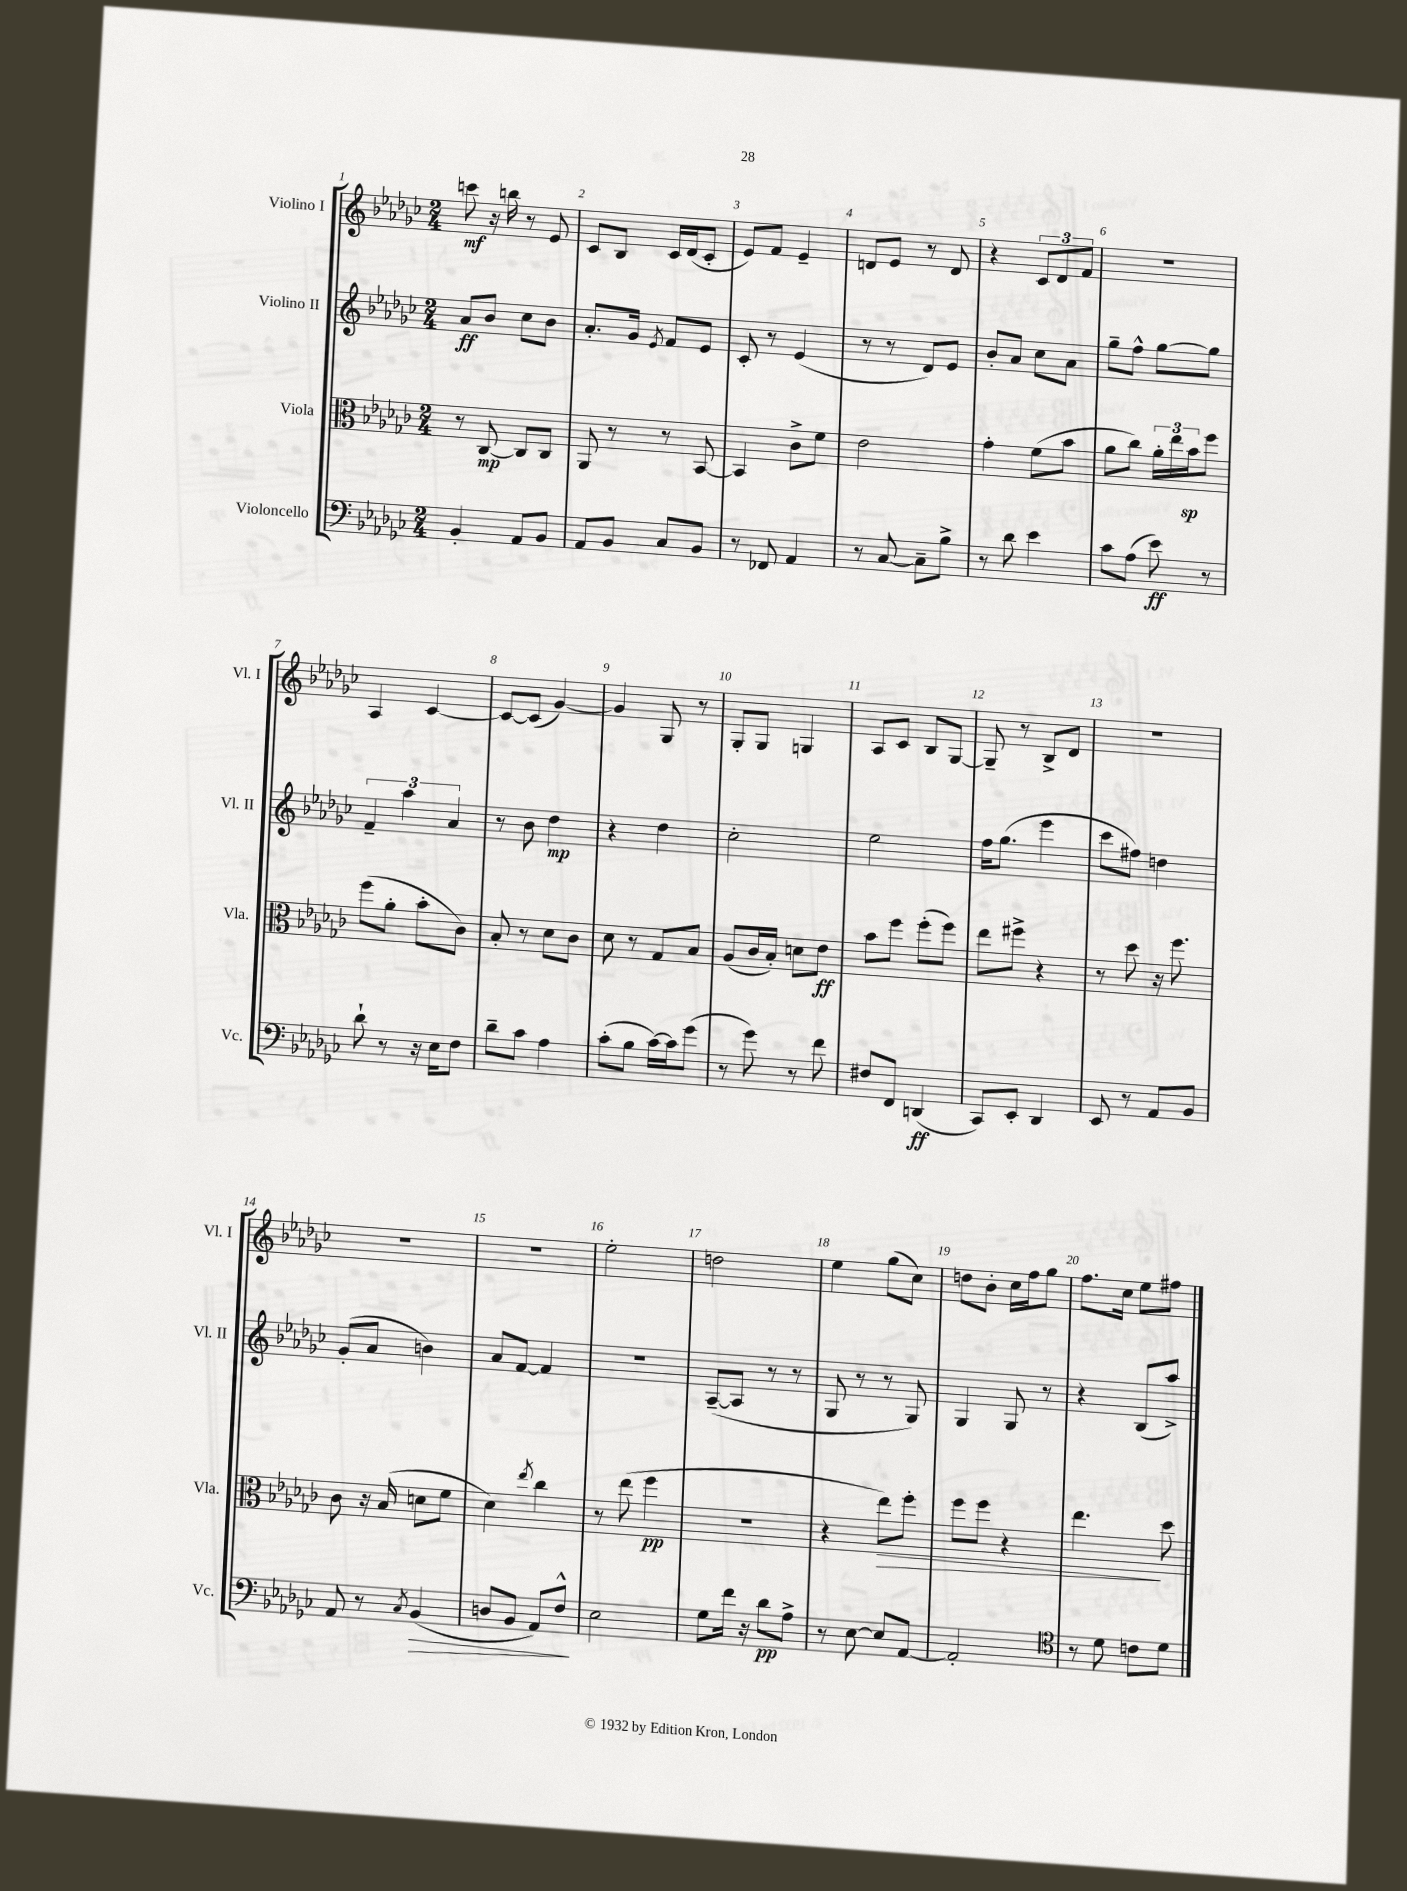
<<
\new StaffGroup <<
\new Staff = "s0" \with { instrumentName = "Violino I" shortInstrumentName = "Vl. I" } {
    \clef treble \key ges \major \numericTimeSignature \time 2/4
    c'''8\mf r16 b''16 r8 ees'8 |
    ces'8 bes8 ces'16 des'16( ces'8-. |
    ees'8) f'8 ees'4-- |
    d'8 ees'8 r8 d'8 |
    r4 \tuplet 3/2 { ces'8 des'8 f'8 } |
    r2 |
    aes4 ces'4~ |
    ces'8~ ces'8( ges'4~) |
    ges'4 ges8 r8 |
    ges8-. ges8 g4 |
    aes8 ces'8 bes8 ges8~ |
    ges8-- r8 bes8-> des'8 |
    r2 |
    R2 |
    r2 |
    ees''2-. |
    d''2 |
    ees''4 ges''8( ces''8) |
    d''8 bes'8-. ces''16 f''16 ges''8 |
    f''8. ces''16 ees''8 fis''8 \bar "|." |
}
\new Staff = "s1" \with { instrumentName = "Violino II" shortInstrumentName = "Vl. II" } {
    \clef treble \key ges \major \numericTimeSignature \time 2/4
    aes'8\ff bes'8 ces''8 bes'8 |
    aes'8.-. ges'16 \acciaccatura { ees'8 } f'8 ees'8 |
    ces'8-. r8 ees'4( |
    r8 r8 des'8) ees'8 |
    bes'8-. aes'8 ces''8 aes'8 |
    ges''8-- f''8-^ ges''8~ ges''8 |
    \tuplet 3/2 { f'4-- aes''4 aes'4 } |
    r8 bes'8 des''4\mp |
    r4 des''4 |
    ces''2-. |
    ees''2 |
    f''16 ges''8.( ees'''4 |
    ces'''8 fis''8) d''4 |
    ges'8-.( aes'8 b'4) |
    aes'8 f'8~ f'4 |
    r2 |
    aes8~--( aes8 r8 r8 |
    ges8 r8 r8 ges8) |
    ges4 ges8 r8 |
    r4 bes8( aes''8->) \bar "|." |
}
\new Staff = "s2" \with { instrumentName = "Viola" shortInstrumentName = "Vla." } {
    \clef alto \key ges \major \numericTimeSignature \time 2/4
    r8 ces8~\mp ces8 ces8 |
    aes,8 r8 r8 bes,8~ |
    bes,4 ces'8-> f'8 |
    ees'2 |
    ges'4-. f'8( bes'8 |
    aes'8 ces''8) \tuplet 3/2 { aes'16-. ees''16 bes'16\sp } f''8 |
    f''8( aes'8-. bes'8-. ces'8) |
    bes8-. r8 des'8 ces'8 |
    des'8 r8 ges8 bes8 |
    aes8( ces'16 bes16-.) d'8 ees'8\ff |
    bes'8 f''8 f''8-.( f''8) |
    ees''8 fis''8-> r4 |
    r8 des''8 r16 f''8. |
    ces'8 r16 bes16( d'8 f'8 |
    des'4) \acciaccatura { ees''8 } ces''4 |
    r8 ees''8( f''4\pp |
    r2 |
    r4 ees''8\>) f''8-. |
    f''8 f''8 r4 |
    ees''4.\! des''8 \bar "|." |
}
\new Staff = "s3" \with { instrumentName = "Violoncello" shortInstrumentName = "Vc." } {
    \clef bass \key ges \major \numericTimeSignature \time 2/4
    bes,4-. aes,8 bes,8 |
    aes,8 bes,8 ces8 bes,8 |
    r8 fes,8 aes,4 |
    r8 ces8~ ces8-- bes8-> |
    r8 des'8 ees'4 |
    ces'8 aes8( ees'8\ff) r8 |
    des'8-! r8 r16 ees16 f8 |
    des'8-- ces'8 aes4 |
    ces'8-.( bes8 ces'16~) ces'16 ges'8( |
    r8 ges'8) r8 f'8 |
    fis8 f,8 d,4\ff( |
    ces,8) ees,8-. des,4 |
    ees,8 r8 aes,8 bes,8 |
    aes,8 r8 \acciaccatura { ces8 } bes,4\>( |
    d8 bes,8 aes,8) f8-^\! |
    ees2 |
    ges8 f'16 r16 des'8\pp aes8-> |
    r8 ees8~ ees8 aes,8~ |
    aes,2-. |
    \clef tenor r8 des'8 c'8 des'8 \bar "|." |
}
>>
>>
\layout { \context { \Score \override BarNumber.break-visibility = ##(#f #t #t) barNumberVisibility = #all-bar-numbers-visible } }
